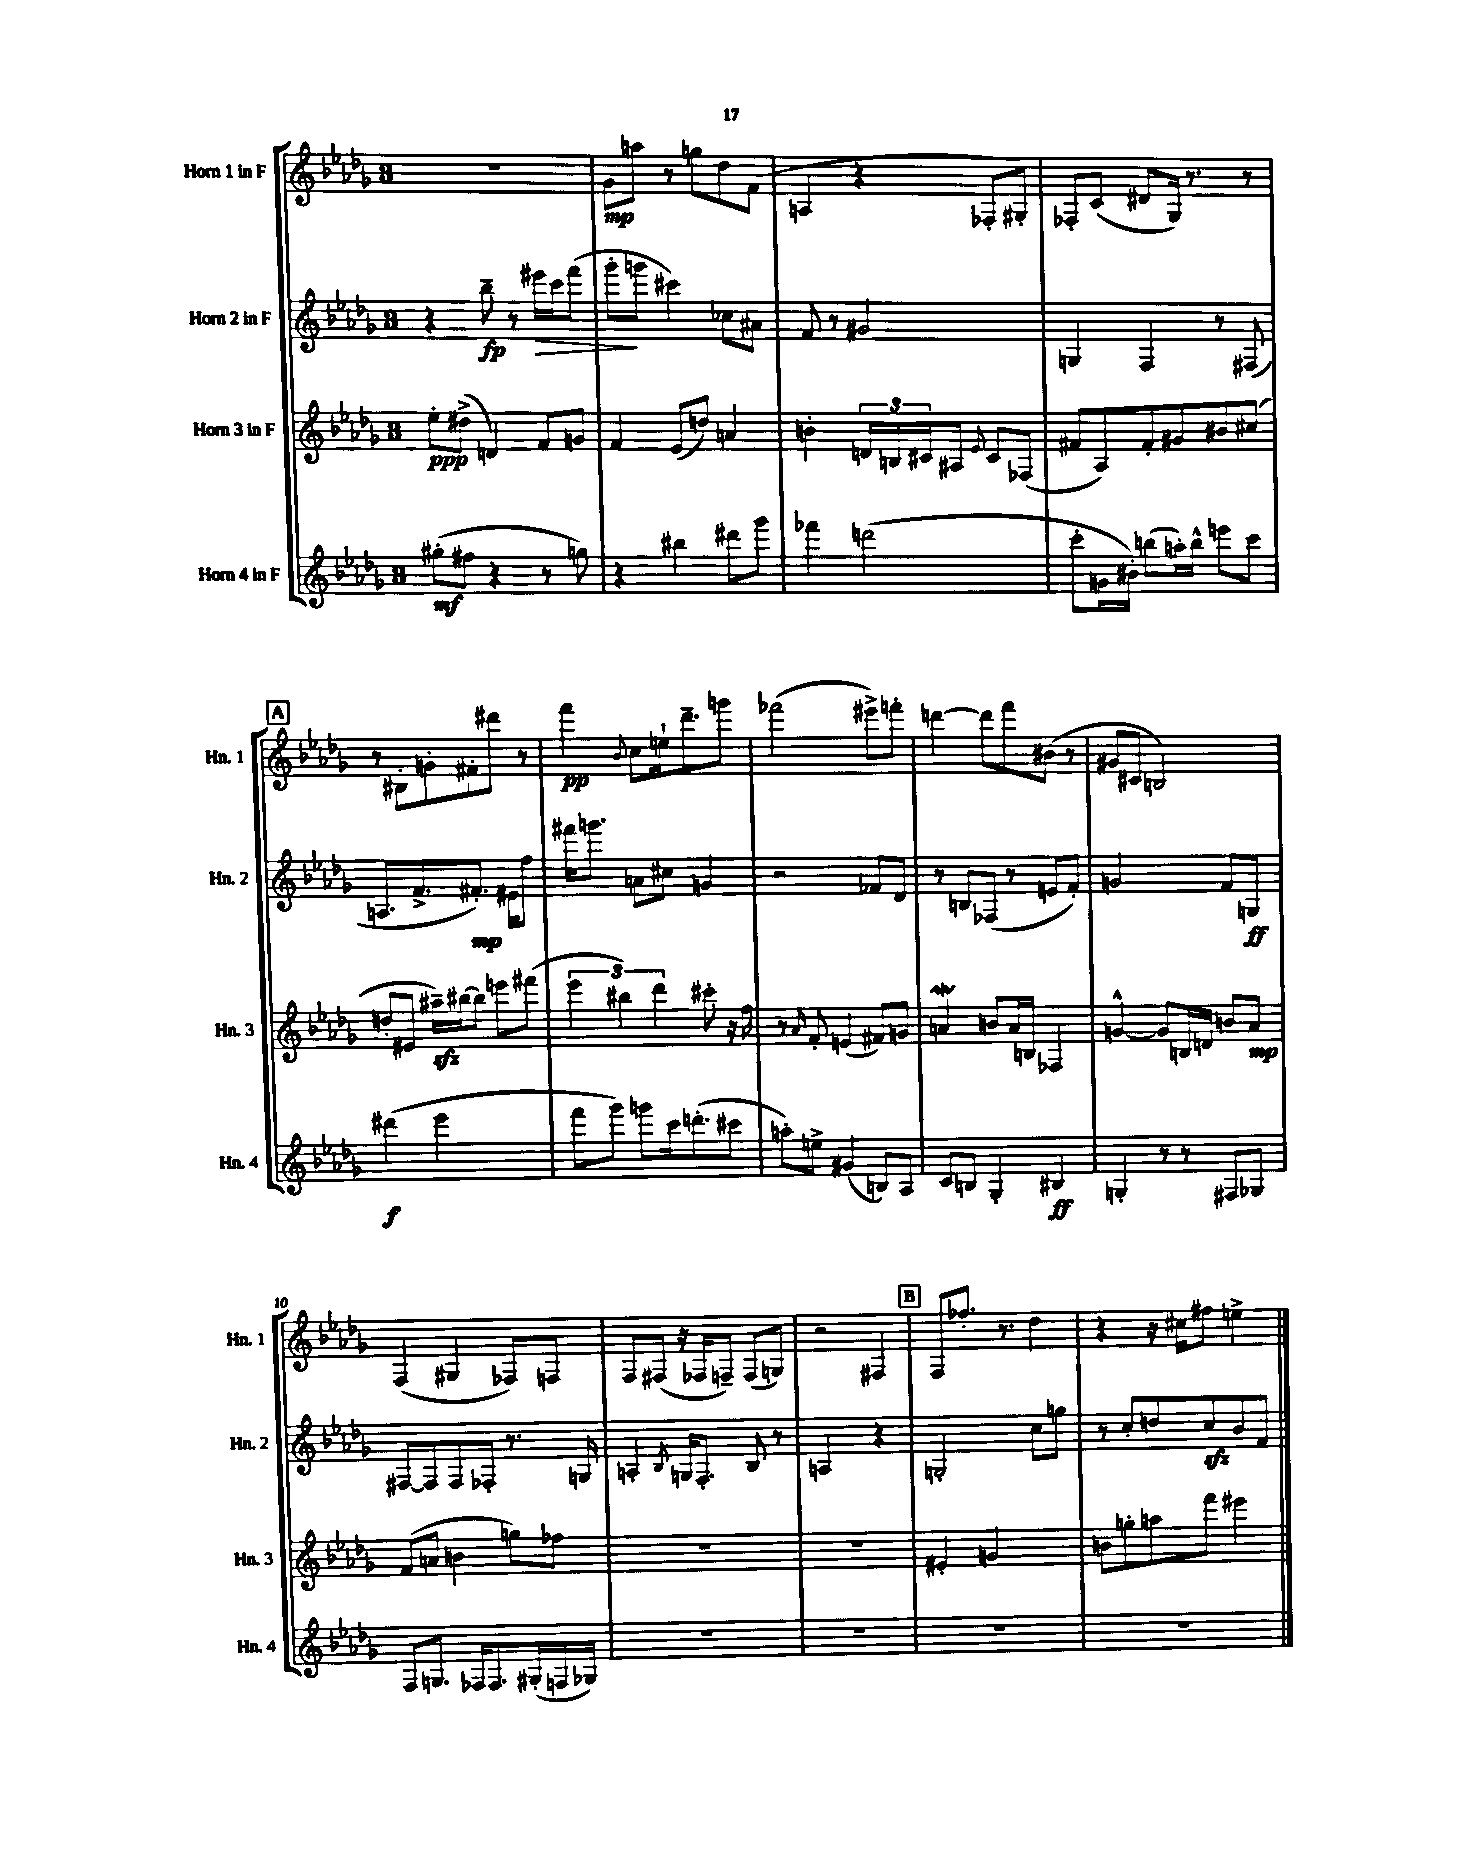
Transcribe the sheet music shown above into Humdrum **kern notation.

**kern	**dynam	**kern	**dynam	**kern	**dynam	**kern	**dynam
*part4	*part4	*part3	*part3	*part2	*part2	*part1	*part1
*staff4	*staff4	*staff3	*staff3	*staff2	*staff2	*staff1	*staff1
*I"Horn 4 in F	*	*I"Horn 3 in F	*	*I"Horn 2 in F	*	*I"Horn 1 in F	*
*I'Hn. 4	*	*I'Hn. 3	*	*I'Hn. 2	*	*I'Hn. 1	*
*clefG2	*	*clefG2	*	*clefG2	*	*clefG2	*
*k[b-e-a-d-g-]	*	*k[b-e-a-d-g-]	*	*k[b-e-a-d-g-]	*	*k[b-e-a-d-g-]	*
*M3/4	*	*M3/4	*	*M3/4	*	*M3/4	*
=1	=1	=1	=1	=1	=1	=1	=1
(8gg#X'\L	mf	8ee-'\L	ppp	4r	.	2.r	.
8ff#X\J	.	(8dd#X^\J	.	.	.	.	.
4r	.	4dn/)	.	8bb-~\	fp	.	.
.	.	.	.	8r	.	.	.
!	!	!	!	!	!LO:HP:b	!	!
8r	.	8f/L	.	16eee#X\LL	>	.	.
.	.	.	.	16ccc\J	.	.	.
8ggn\)	.	8gn/J	.	(8fff\J	.	.	.
=2	=2	=2	=2	=2	=2	=2	=2
4r	.	4f/	.	8ggg-'\L	.	8g-\L	mp
.	.	.	.	8gggn\J	]	8aan\J	.
4bb#X\	.	(8e-/L	.	4ccc#X\)	.	8r	.
.	.	8ddn/J)	.	.	.	8ggn\L	.
8ddd#X\L	.	4an/	.	8cc-X\L	.	8dd-\	.
8ggg-\J	.	.	.	8a#X\J	.	(8f\J	.
=3	=3	=3	=3	=3	=3	=3	=3
4fff-X\	.	4bn'\	.	8f/	.	4An/	.
.	.	.	.	8r	.	.	.
(2dddn\	.	24dn/LL	.	2g#X/	.	4r	.
.	.	24Bn/	.	.	.	.	.
.	.	24c#X/J	.	.	.	.	.
.	.	8A#X/J	.	.	.	.	.
.	.	8qqe-/	.	.	.	.	.
.	.	8c#/L	.	.	.	8F-X'/L	.
.	.	(8F-X/J	.	.	.	8G#X'/J)	.
=4	=4	=4	=4	=4	=4	=4	=4
8ccc'\L	.	8f#X/L	.	4Gn/	.	8F-X'/L	.
16gn\L	.	8A-/)	.	.	.	(8c/J	.
16b#X'\JJ)	.	.	.	.	.	.	.
(8bbn\L	.	8f#'/	.	4F/	.	8d#X/L	.
16aan'\L)	.	8g#X/	.	.	.	16G-/Jk)	.
16bb^^\JJ	.	.	.	.	.	8.r	.
8eeen\L	.	8b#X/	.	8r	.	.	.
8ccc\J	.	(8cc#X/J	.	(8F#X/	.	8r	.
!!LO:LB:g=z
!!LO:REH:place=s1:t=A
=5	=5	=5	=5	=5	=5	=5	=5
(4ddd#X\	f	8ddn'/L	.	8.An/L	.	8r	.
.	.	8e#X/J	.	.	.	8B#X'\L	.
.	.	.	.	8.f^/	.	.	.
2eee-\	.	16aa#Xzz~\LL)	.	.	.	8gn'\	.
.	.	[16bb#X\J	.	.	.	.	.
.	.	8bb#\J]	.	8.f#X'/J)	mp	8f#X'\	.
.	.	8eeen\L	.	.	.	8ddd#X\J	.
.	.	.	.	16e#X\KL	.	.	.
.	.	(8fff#X\J	.	8ff\J	.	8r	.
=6	=6	=6	=6	=6	=6	=6	=6
8fff\L	.	6eee-\	.	16fff#X\KL	.	4fff\	pp
.	.	.	.	8.gggn\J	.	.	.
8ggg-\J)	.	.	.	.	.	.	.
.	.	6bb#X\)	.	.	.	.	.
.	.	.	.	.	.	8qqb-/	.
8gggn\L	.	.	.	8an\L	.	8cc\L	.
.	.	6ddd-\	.	.	.	.	.
16ccc\k	.	.	.	8cc#X\J	.	16een`\k	.
(8.dddn'\	.	.	.	.	.	8.ddd-~\	.
.	.	8ccc#X'\	.	4gn/	.	.	.
8ccc#X\J	.	16r	.	.	.	8gggn\J	.
.	.	16ff\	.	.	.	.	.
=7	=7	=7	=7	=7	=7	=7	=7
8aan'\L)	.	8r	.	2r	.	(2fff-X\	.
.	.	16qqa-/	.	.	.	.	.
8een^\J	.	8f'/	.	.	.	.	.
(4g#X/	.	(4en/	.	.	.	.	.
8Bn/L)	.	8f#X/L)	.	8f-X/L	.	8eee#X^\L)	.
8A-/J	.	8gn/J	.	8d-/J	.	8fffn'\J	.
=8	=8	=8	=8	=8	=8	=8	=8
8c/L	.	4anW/	.	8r	.	[4dddn\	.
8Bn/J	.	.	.	8Bn/L	.	.	.
4G-'/	.	8bn/L	.	(8F-X/J	.	8ddd\L]	.
.	.	16a/L	.	8r	.	8fff\	.
.	.	16Bn/JJ	.	.	.	.	.
4B#X/	ff	4F-X/	.	8en/L	.	(8b#X\J	.
.	.	.	.	8f'/J)	.	8r	.
=9	=9	=9	=9	=9	=9	=9	=9
4Gn'/	.	[4gn^^/	.	2gn/	.	8g#X/L	.
.	.	.	.	.	.	8c#X/J	.
8r	.	8g/L]	.	.	.	2Bn/)	.
8r	.	16Bn/L	.	.	.	.	.
.	.	16dn/JJ	.	.	.	.	.
8F#X/L	.	8bn/L	.	8f/L	.	.	.
8G-X/J	.	8a-/J	mp	8Gn/J	ff	.	.
!!LO:LB:g=z
=10	=10	=10	=10	=10	=10	=10	=10
8F/L	.	(8f/L	.	[8F#X/L	.	(4F/	.
8.Gn/J	.	8an/J	.	8F#/]	.	.	.
.	.	4bn\	.	8F#/	.	4G#X/	.
16F-X/KL	.	.	.	.	.	.	.
8.F-/	.	.	.	8F-X'/J	.	.	.
.	.	8ggn\L)	.	8.r	.	8F-X/L)	.
(16G#X'/L	.	.	.	.	.	.	.
16Fn/	.	8ff-X\J	.	.	.	8Fn/J	.
16G-X/JJ)	.	.	.	16Gn/	.	.	.
=11	=11	=11	=11	=11	=11	=11	=11
2.r	.	2.r	.	4An'/	.	8F/L	.
.	.	.	.	.	.	(8F#X/J	.
.	.	.	.	8qB-/	.	.	.
.	.	.	.	16Gn/KL	.	16r	.
.	.	.	.	8.F'/J	.	16F-X/KL	.
.	.	.	.	.	.	8Fn~/J)	.
.	.	.	.	8B-/	.	(8F/L	.
.	.	.	.	8r	.	8Gn/J)	.
=12	=12	=12	=12	=12	=12	=12	=12
2.r	.	2.r	.	2An/	.	2r	.
.	.	.	.	4r	.	4F#X/	.
!!LO:REH:place=s1:t=B
=13	=13	=13	=13	=13	=13	=13	=13
2.r	.	4e#X'/	.	2Gn'/	.	8F/L	.
.	.	.	.	.	.	8.ff-X'/J	.
.	.	2gn/	.	.	.	.	.
.	.	.	.	.	.	8.r	.
.	.	.	.	8cc\L	.	4dd-\	.
.	.	.	.	8ggn\J	.	.	.
=14	=14	=14	=14	=14	=14	=14	=14
2.r	.	8bn\L	.	8r	.	4r	.
.	.	8ggn'\	.	8cc'/L	.	.	.
.	.	8aan\	.	8ddn/	.	16r	.
.	.	.	.	.	.	16cc#X\KL	.
.	.	8fff\J	.	8cczz/	.	8ff#X\J	.
.	.	4eee#X\	.	8b-/	.	4een^\	.
.	.	.	.	8f/J	.	.	.
==	==	==	==	==	==	==	==
*-	*-	*-	*-	*-	*-	*-	*-
